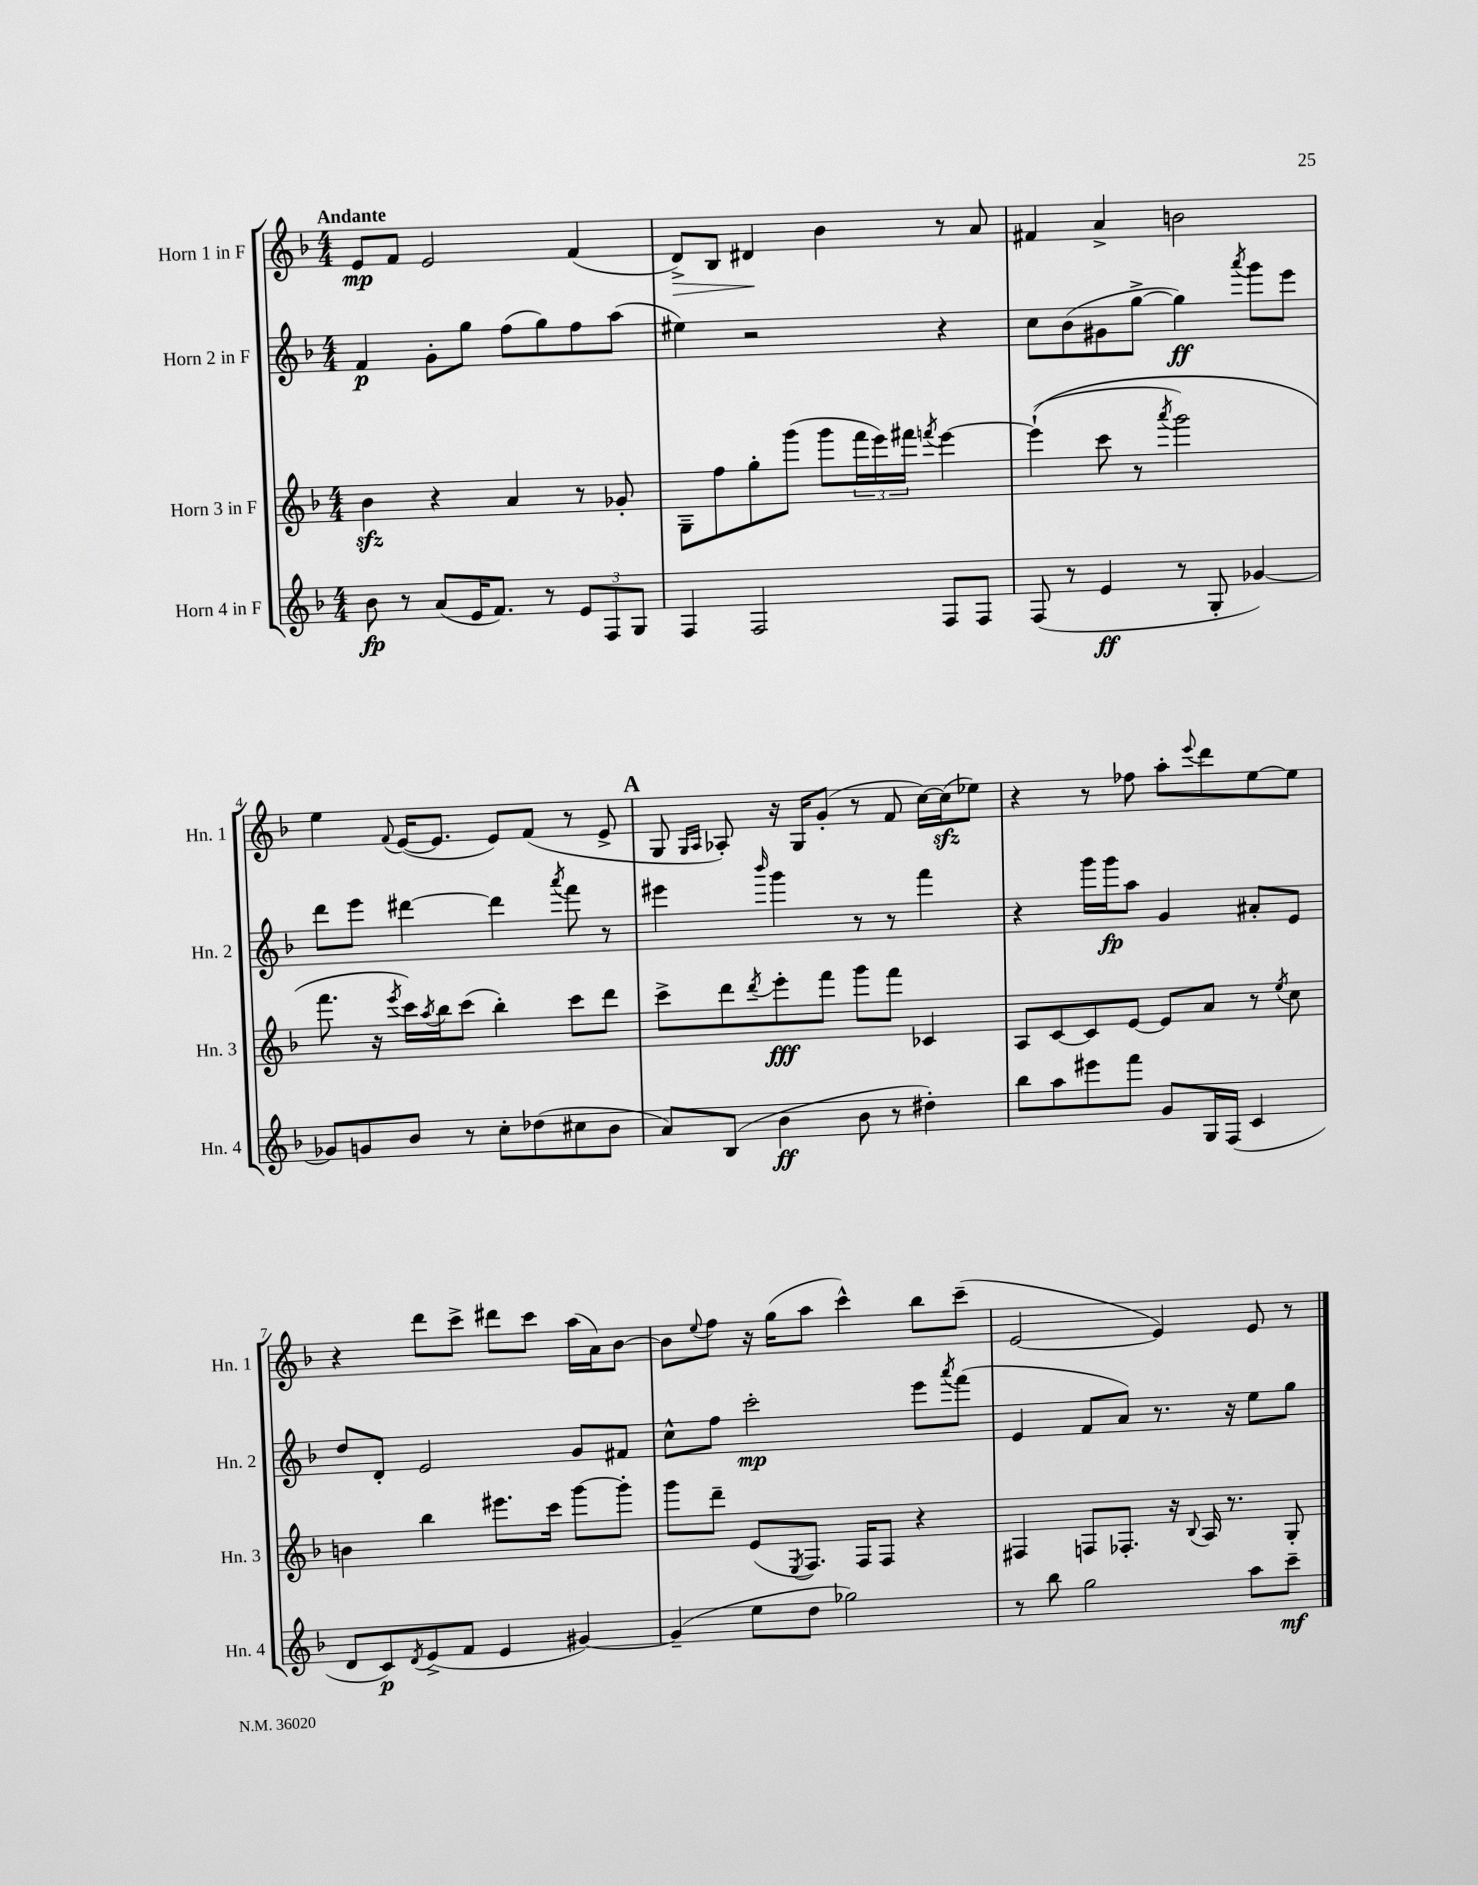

**kern	**kern	**kern	**kern
*staff4	*staff3	*staff2	*staff1
*clefG2	*clefG2	*clefG2	*clefG2
*k[b-]	*k[b-]	*k[b-]	*k[b-]
*M4/4	*M4/4	*M4/4	*M4/4
8b-	4b-	4f	8e
8r	.	.	8f
(8a	4r	8g'	2e
16e	.	8gg	.
8.f)	.	.	.
.	4a	(8ff	.
8r	.	8gg)	.
12e	8r	8ff	(4f
12F	.	.	.
.	8g-'	(8aa	.
12G	.	.	.
=	=	=	=
4F	8G~	4ee#)	8d^)
.	8ff	.	8B-
2F	8gg'	2r	4d#
.	(8ggg	.	.
.	8ggg	.	4b-
.	24fff	.	.
.	24eee)	.	.
.	24fff#	.	.
.	8qfff	.	.
8F	[4eee	4r	8r
8F	.	.	8a
=	=	=	=
(8F	&((4eee`]	8cc	4f#
8r	.	(8b-	.
4e	8ccc	8g#	4a^
.	8r	[8gg^	.
.	8qaaa	.	.
8r	2ggg)	4gg])	2b
8G'	.	.	.
.	.	8qaaa	.
[4g-)	.	8ggg	.
.	.	8eee	.
=	=	=	=
8g-]	8.fff	8ddd	4ee
8g	.	8eee	.
.	16r	.	.
.	8qeee	.	8qqf
8b-	16ccc&)	[4ddd#	([16e
.	8qaa	.	.
.	16bb-	.	8.e]
8r	(8ccc	.	.
8cc'	4bb-')	4ddd#]	8e)
(8dd-	.	.	(8f
.	.	8qaaa	.
8cc#	8ccc	8fff	8r
8b-	8ddd	8r	8e^
=	=	=	=
8a)	8ccc^	4eee#	8G
.	.	.	16qqG
.	.	.	16qqA
(8B-	8ddd	.	8A-')
.	8qddd	16qqbbb-	.
4b-	8eee'	4ggg	16r
.	.	.	16G
.	8fff	.	(8g'
8b-	8ggg	8r	8r
8r	8fff	8r	8f
4dd#')	4c-	4fff	[16cc)
.	.	.	(16cc]
.	.	.	8ee-)
=	=	=	=
8bb-	8A	4r	4r
8aa	[8c	.	.
8eee#	8c]	16ggg	8r
.	.	16ggg	.
8fff	[8e	8aa	8ff-
8g	8e]	4g	8aa'
.	.	.	8qqeee
16G	8a	.	8ddd
(16F	.	.	.
4c	8r	8a#'	[8ee
.	8qee	.	.
.	8cc	8e	8ee]
=	=	=	=
8d	4b	8dd	4r
8c)	.	8d'	.
8qd	.	.	.
(8e^	4bb-	2e	8ddd
8f	.	.	8ccc^
4e	8.eee#	.	8ddd#
.	.	.	8ccc
.	16ccc	.	.
[4g#)	[8ggg	8g	(16aa
.	.	.	16a)
.	8ggg']	8f#	[8b-
=	=	=	=
(4g#~]	8ggg	8cc^^	8b-]
.	.	.	8qqee
.	8ddd~	8ff	8ff
8ee	(8e	2ccc'	16r
.	.	.	(16gg
.	8qE	.	.
8dd	8.F)	.	8aa
2gg-)	.	.	4ccc^^)
.	16F	.	.
.	8F	.	.
.	4r	8eee	8bb-
.	.	8qaaa	.
.	.	(8fff	(8ccc~
=	=	=	=
8r	4F#	4e	[2e
8bb-	.	.	.
2gg	8F	8f	.
.	8.F-'	8a)	.
.	.	8.r	4e])
.	16r	.	.
.	8qqB-	.	.
.	16A	.	.
.	8.r	16r	.
8aa	.	8ee	8e
8ccc~	8G'	8gg	8r
==	==	==	==
*-	*-	*-	*-
